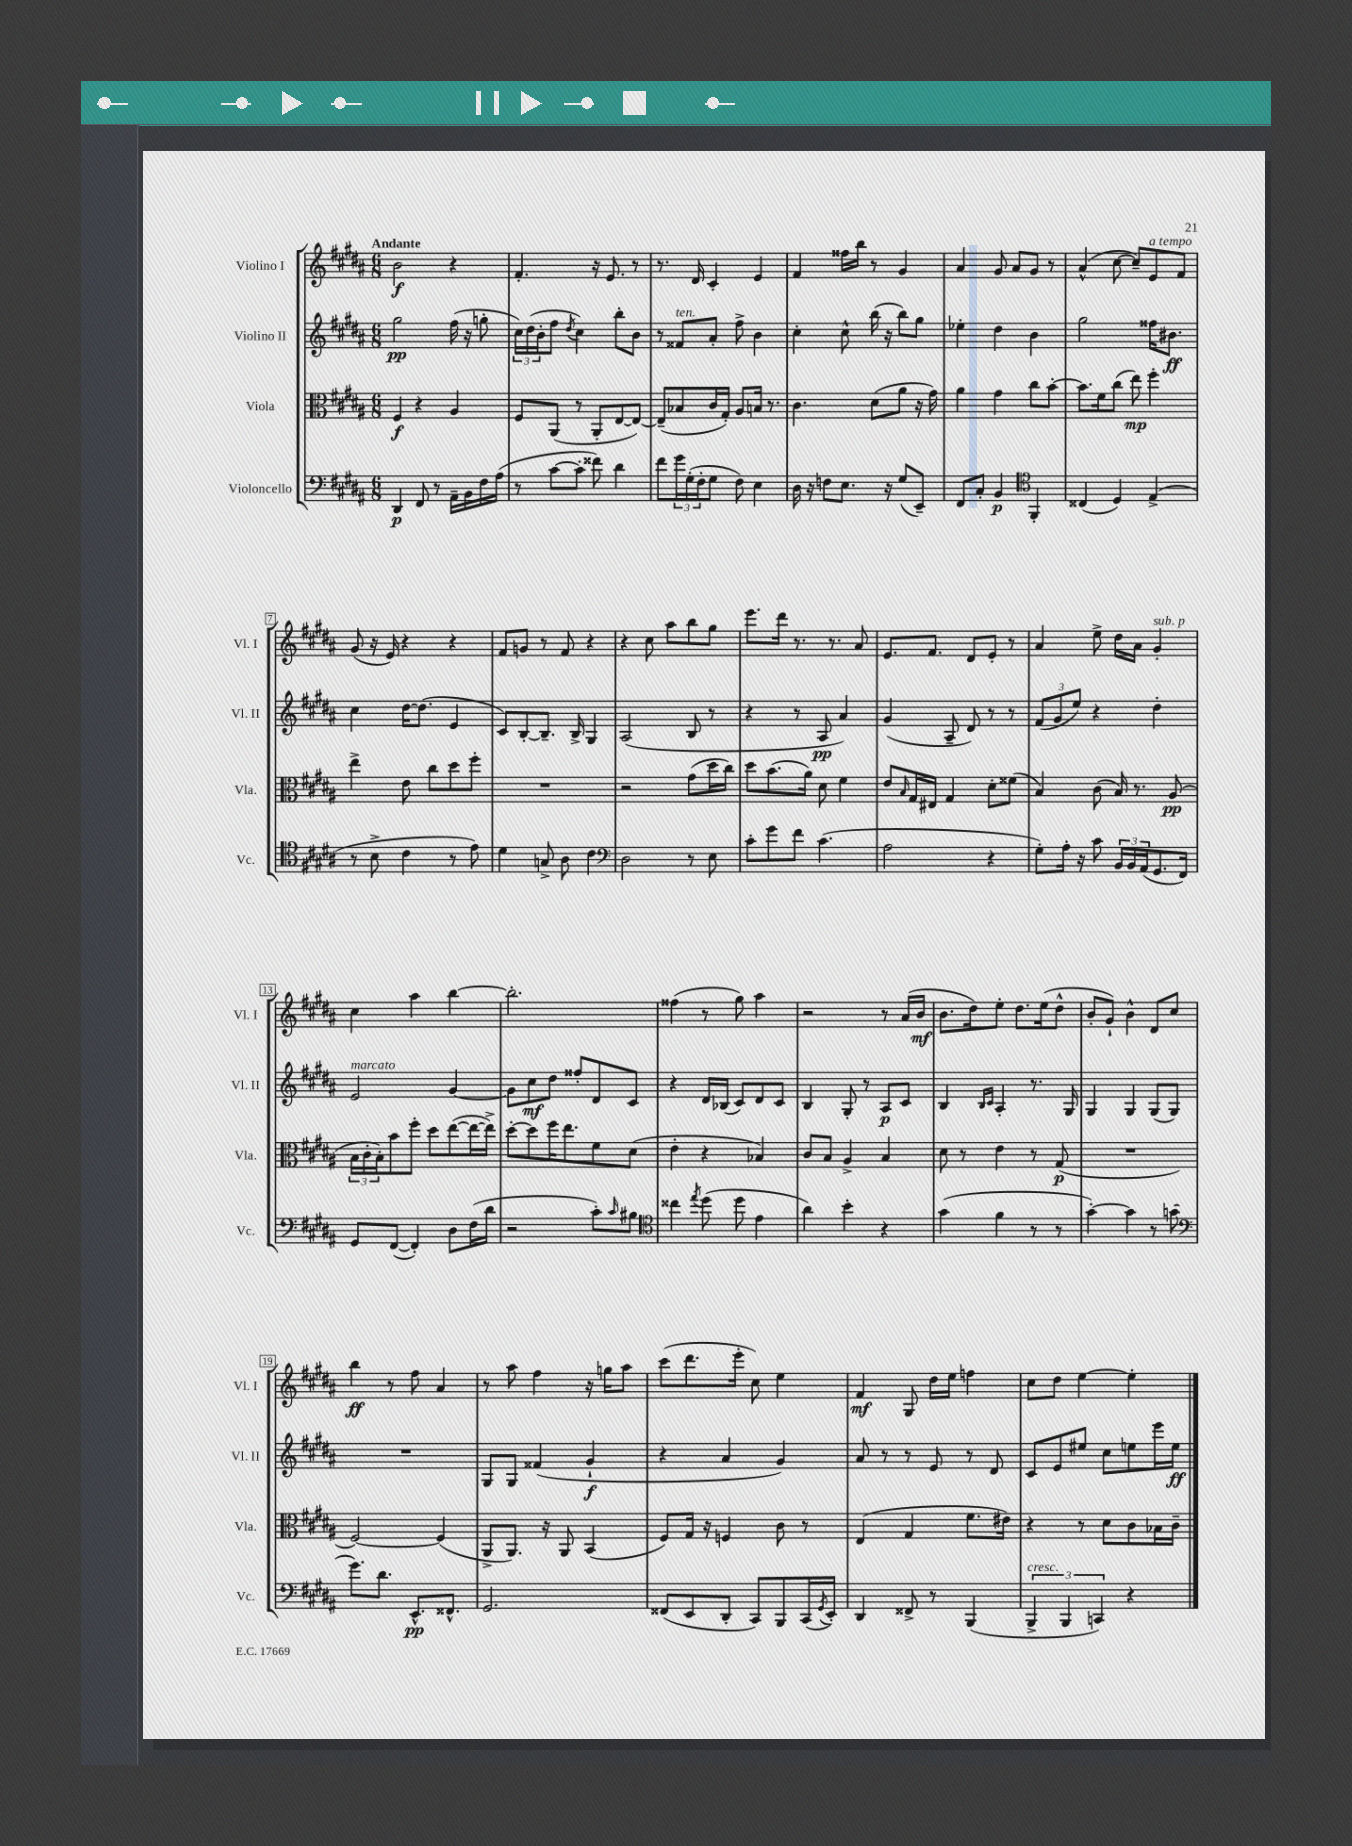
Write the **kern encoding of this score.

**kern	**dynam	**kern	**dynam	**kern	**dynam	**kern	**dynam
*part4	*part4	*part3	*part3	*part2	*part2	*part1	*part1
*staff4	*staff4	*staff3	*staff3	*staff2	*staff2	*staff1	*staff1
*I"Violoncello	*	*I"Viola	*	*I"Violino II	*	*I"Violino I	*
*I'Vc.	*	*I'Vla.	*	*I'Vl. II	*	*I'Vl. I	*
*clefF4	*	*clefC3	*	*clefG2	*	*clefG2	*
*k[f#c#g#d#a#]	*	*k[f#c#g#d#a#]	*	*k[f#c#g#d#a#]	*	*k[f#c#g#d#a#]	*
*M6/8	*	*M6/8	*	*M6/8	*	*M6/8	*
=1	=1	=1	=1	=1	=1	=1	=1
!	!	!	!	!	!	!LO:TX:a:B:t=Andante	!
4DD#/	p	4F#/	f	2gg#\	pp	2b\	f
8FF#/	.	4r	.	.	.	.	.
8r	.	.	.	.	.	.	.
16AA#~\LL	.	4A#/	.	(16ff#\	.	4r	.
16BB\	.	.	.	16r	.	.	.
16F#\	.	.	.	8ggn'\	.	.	.
(16A#\JJ	.	.	.	.	.	.	.
=2	=2	=2	=2	=2	=2	=2	=2
8r	.	8F#/L	.	24cc#\LL)	.	4.f#'/	.
.	.	.	.	(24dd#\	.	.	.
.	.	.	.	24b'\J	.	.	.
[8c#\L	.	(8AA#/J	.	8ff#\J	.	.	.
.	.	.	.	8qdd#/	.	.	.
8c#'\J]	.	8r	.	4cc#\)	.	.	.
8f##X\)	.	8AA#'/L	.	.	.	16r	.
.	.	.	.	.	.	8.e/	.
4d#\	.	[8E/	.	8bb'\L	.	.	.
.	.	8E/J_)	.	8b\J	.	8r	.
=3	=3	=3	=3	=3	=3	=3	=3
8f#\L	.	(8E~/L]	.	8r	.	8.r	.
!	!	!	!	!LO:TX:a:i:t=ten.	!	!	!
24g#\L	.	8B-X/	.	8f##X/L	.	.	.
(24G#'\	.	.	.	.	.	.	.
.	.	.	.	.	.	16d#/	.
24F#'\J	.	.	.	.	.	.	.
8G#\J	.	16c#/L	.	8a#'/J	.	4c#'/	.
.	.	16G#'/JJ)	.	.	.	.	.
8F#\)	.	8A#/L	.	8ff#^\	.	.	.
4E\	.	16Bn/Jk	.	4b\	.	4e/	.
.	.	8.r	.	.	.	.	.
=4	=4	=4	=4	=4	=4	=4	=4
16D#\	.	4.c#\	.	4cc#'\	.	4f#/	.
16r	.	.	.	.	.	.	.
8Fn\L	.	.	.	.	.	.	.
8.E\J	.	.	.	8cc#^^\	.	16ff##X\LL	.
.	.	.	.	.	.	16bb\JJ	.
.	.	(8d#\L	.	(16bb\	.	8r	.
16r	.	.	.	16r	.	.	.
(8G#/L	.	8a#\J	.	8bb\L)	.	4g#/	.
8EE~/J)	.	16r	.	8gg#\J	.	.	.
.	.	16g#\)	.	.	.	.	.
=5	=5	=5	=5	=5	=5	=5	=5
8FF#/L	.	4a#\	.	4ee-X'\	.	4a#/	.
8C#'/J	.	.	.	.	.	.	.
4BB/	p	4g#\	.	4dd#\	.	8g#/	.
.	.	.	.	.	.	8a#/L	.
*clefC4	*	*	*	*	*	*	*
4FF#'/	.	8cc#\L	.	4b\	.	8g#/J	.
.	.	[8b'\J	.	.	.	8r	.
=6	=6	=6	=6	=6	=6	=6	=6
(4C##X/	.	8.b\L]	.	2gg#\	.	(4a#^^/	.
.	.	16f#\k	.	.	.	.	.
4D#/)	.	(8cc#\J	.	.	.	[8cc#\	.
.	.	8ee\)	mp	.	.	8cc#~/L])	.
!	!	!	!	!	!	!LO:TX:a:i:t=a tempo	!
(4E^/	.	4ff#'\	.	16ff##X\KL	.	8e/	.
.	.	.	.	8.b#X\J	ff	.	.
.	.	.	.	.	.	8f#/J	.
!!LO:LB:g=z
=7	=7	=7	=7	=7	=7	=7	=7
8r	.	4ee^\	.	4cc#\	.	(8g#/	.
8B^\	.	.	.	.	.	16r	.
.	.	.	.	.	.	16e/)	.
4c#\	.	8e\	.	[16dd#\KL	.	4r	.
.	.	.	.	(8.dd#\J]	.	.	.
.	.	8cc#\L	.	.	.	.	.
8r	.	8dd#\	.	4e/	.	4r	.
8e\)	.	8ff#'\J	.	.	.	.	.
=8	=8	=8	=8	=8	=8	=8	=8
4d#\	.	2.r	.	8c#/L)	.	8f#/L	.
.	.	.	.	[8B'/	.	8gn/J	.
8Gn^/	.	.	.	8.B~/J]	.	8r	.
8A#\	.	.	.	.	.	8f#/	.
.	.	.	.	16B^/	.	.	.
4c#\	.	.	.	4G#/	.	4r	.
=9	=9	=9	=9	=9	=9	=9	=9
*clefF4	*	*	*	*	*	*	*
2D#\	.	2r	.	(2A#/	.	4r	.
.	.	.	.	.	.	8cc#\	.
.	.	.	.	.	.	8aa#\L	.
8r	.	(8g#\L	.	8B/	.	8bb\	.
8E\	.	16dd#\L	.	8r	.	8gg#\J	.
.	.	16cc#\JJ)	.	.	.	.	.
=10	=10	=10	=10	=10	=10	=10	=10
8c#'\L	.	8dd#\L	.	4r	.	8.eee\L	.
8g#\	.	(8.b\	.	.	.	.	.
.	.	.	.	.	.	16ddd#\Jk	.
8f#\J	.	.	.	8r	.	8.r	.
.	.	16a#\Jk)	.	.	.	.	.
(4.c#\	.	8d#\	.	8A#/	pp	.	.
.	.	.	.	.	.	8.r	.
.	.	4f#\	.	4a#/)	.	.	.
.	.	.	.	.	.	8a#/	.
=11	=11	=11	=11	=11	=11	=11	=11
2A#\	.	8e/L	.	(4g#/	.	8.e/L	.
.	.	16qqB/	.	.	.	.	.
.	.	16G#/L	.	.	.	.	.
.	.	16E#X/JJ	.	.	.	8.f#/J	.
.	.	4G#/	.	8A#~/	.	.	.
.	.	.	.	8d#/)	.	8d#/L	.
4r	.	8d#'\L	.	8r	.	8e'/J	.
.	.	(8f##X\J	.	8r	.	8r	.
=12	=12	=12	=12	=12	=12	=12	=12
8G#'\L)	.	4B/)	.	(12f#/L	.	4a#/	.
.	.	.	.	12g#/	.	.	.
16A#'\Jk	.	.	.	.	.	.	.
.	.	.	.	12ee/J)	.	.	.
16r	.	.	.	.	.	.	.
8c#\	.	(8c#\	.	4r	.	8ee^\	.
24BB/LL	.	16B/)	.	.	.	16dd#\LL	.
24BB/	.	.	.	.	.	.	.
.	.	8.r	.	.	.	16a#\JJ	.
(24AA#/J	.	.	.	.	.	.	.
!	!	!	!	!	!	!LO:TX:a:i:t=sub. p	!
8.GG#/	.	.	.	4dd#'\	.	4g#'/	.
.	.	(8A#/	pp	.	.	.	.
16FF#/Jk)	.	.	.	.	.	.	.
!!LO:LB:g=z
=13	=13	=13	=13	=13	=13	=13	=13
!	!	!	!	!LO:TX:a:i:t=marcato	!	!	!
8GG#/L	.	24B\LL	.	2e/	.	4cc#\	.
.	.	24c#'\	.	.	.	.	.
.	.	24B'\J)	.	.	.	.	.
([8FF#/J	.	8b\	.	.	.	.	.
4FF#'/])	.	8ff#'\J	.	.	.	4aa#\	.
.	.	8dd#\L	.	.	.	.	.
8D#\L	.	([8ee\	.	[4g#/	.	[4bb\	.
(16F#\L	.	16ee\L_	.	.	.	.	.
16d#\JJ	.	16ee^\JJ])	.	.	.	.	.
=14	=14	=14	=14	=14	=14	=14	=14
2r	.	[8dd#'\L	.	8g#\L]	.	2.bb'\]	.
.	.	8dd#\]	.	8cc#\	mf	.	.
.	.	16ff#\K	.	8dd#\J	.	.	.
.	.	8.ee\	.	.	.	.	.
.	.	.	.	8ff##X'/L	.	.	.
8c#'\L)	.	8f#\	.	8d#/	.	.	.
16qqc#/	.	.	.	.	.	.	.
8B#X\J	.	(8d#\J	.	8c#/J	.	.	.
=15	=15	=15	=15	=15	=15	=15	=15
*clefC4	*	*	*	*	*	*	*
4cc##X\	.	4e'\	.	4r	.	(4ff##X\	.
8qee/	.	.	.	.	.	.	.
(8dd#\	.	4r	.	16d#/LL	.	8r	.
.	.	.	.	(16B-X/JJ	.	.	.
8dd#\	.	.	.	8c#/L)	.	8gg#\)	.
4e\	.	4B-X/)	.	8d#/	.	4aa#\	.
.	.	.	.	8c#/J	.	.	.
=16	=16	=16	=16	=16	=16	=16	=16
4a#\)	.	8c#/L	.	4B/	.	2r	.
.	.	8B/J	.	.	.	.	.
4b'\	.	4A#^/	.	8G#'/	.	.	.
.	.	.	.	8r	.	.	.
4r	.	4B/	.	8A#/L	p	8r	.
.	.	.	.	8c#/J	.	(16a#/LL	.
.	.	.	.	.	.	16b/JJ	mf
=17	=17	=17	=17	=17	=17	=17	=17
(4g#\	.	8d#\	.	4B/	.	8.b\L	.
.	.	8r	.	.	.	.	.
.	.	.	.	.	.	16dd#\k)	.
.	.	.	.	16qqB/LL	.	.	.
.	.	.	.	16qqc#/JJ	.	.	.
4f#\	.	4e\	.	4A#'/	.	8ee'\J	.
.	.	.	.	.	.	8.dd#\L	.
8r	.	8r	.	8.r	.	.	.
.	.	.	.	.	.	(16ee\k	.
8r	.	(8G#/	p	.	.	8dd#^^\J	.
.	.	.	.	16G#/	.	.	.
=18	=18	=18	=18	=18	=18	=18	=18
[4g#'\)	.	2.r	.	4G#/	.	8b'/L	.
.	.	.	.	.	.	8g#`/J)	.
4g#\]	.	.	.	4G#/	.	4b^^\	.
8r	.	.	.	(8G#/L	.	8d#/L	.
(8gn\	.	.	.	8G#/J)	.	8cc#/J	.
!!LO:LB:g=z
=19	=19	=19	=19	=19	=19	=19	=19
*clefF4	*	*	*	*	*	*	*
8.g#\L)	.	[2F#/)	.	2.r	.	4bb\	ff
8.d#\J	.	.	.	.	.	.	.
.	.	.	.	.	.	8r	.
8.EE^^/L	pp	.	.	.	.	8ff#\	.
.	.	(4F#/]	.	.	.	4a#/	.
8.FF##X^^/J	.	.	.	.	.	.	.
=20	=20	=20	=20	=20	=20	=20	=20
2.GG#/	.	8AA#^/L	.	8G#/L	.	8r	.
.	.	8.AA#/J)	.	8G#/J	.	8aa#\	.
.	.	.	.	(4f##X/	.	4ff#\	.
.	.	16r	.	.	.	.	.
.	.	8AA#/	.	.	.	.	.
.	.	(4BB/	.	4g#`/	f	16r	.
.	.	.	.	.	.	16ggn\KL	.
.	.	.	.	.	.	8aa#\J	.
=21	=21	=21	=21	=21	=21	=21	=21
(8FF##X/L	.	8F#/L)	.	4r	.	(8ccc#\L	.
8EE/	.	16G#/Jk	.	.	.	8.ddd#\	.
.	.	16r	.	.	.	.	.
8DD#'/J	.	4Fn/	.	4a#/	.	.	.
.	.	.	.	.	.	16eee'\Jk	.
8CC#/L)	.	.	.	.	.	8cc#\)	.
8BBB/	.	8c#\	.	4g#/)	.	4ee\	.
(16CC#/L	.	8r	.	.	.	.	.
8qGG#/	.	.	.	.	.	.	.
16EE'/JJ)	.	.	.	.	.	.	.
=22	=22	=22	=22	=22	=22	=22	=22
4DD#/	.	(4E/	.	8a#/	.	4f#/	mf
.	.	.	.	8r	.	.	.
8FF##X^/	.	4G#/	.	8r	.	8G#/	.
8r	.	.	.	8e/	.	16dd#\LL	.
.	.	.	.	.	.	16ee\JJ	.
(4BBB/	.	8.f#\L	.	8r	.	4ffn\	.
.	.	.	.	8d#/	.	.	.
.	.	16e#X\Jk)	.	.	.	.	.
=23	=23	=23	=23	=23	=23	=23	=23
!LO:TX:a:i:t=cresc.	!	!	!	!	!	!	!
6BBB^/	.	4r	.	8c#/L	.	8cc#\L	.
.	.	.	.	8e/	.	8dd#\J	.
6BBB/	.	.	.	.	.	.	.
.	.	8r	.	8ee#X/J	.	[4ee\	.
6CCn/)	.	.	.	.	.	.	.
.	.	8d#\L	.	8cc#\L	.	.	.
4r	.	8c#\	.	8een\	.	4ee'\]	.
.	.	16B-X\L	.	16eee\L	.	.	.
.	.	16c#~\JJ	.	16ee\JJ	ff	.	.
==	==	==	==	==	==	==	==
*-	*-	*-	*-	*-	*-	*-	*-
